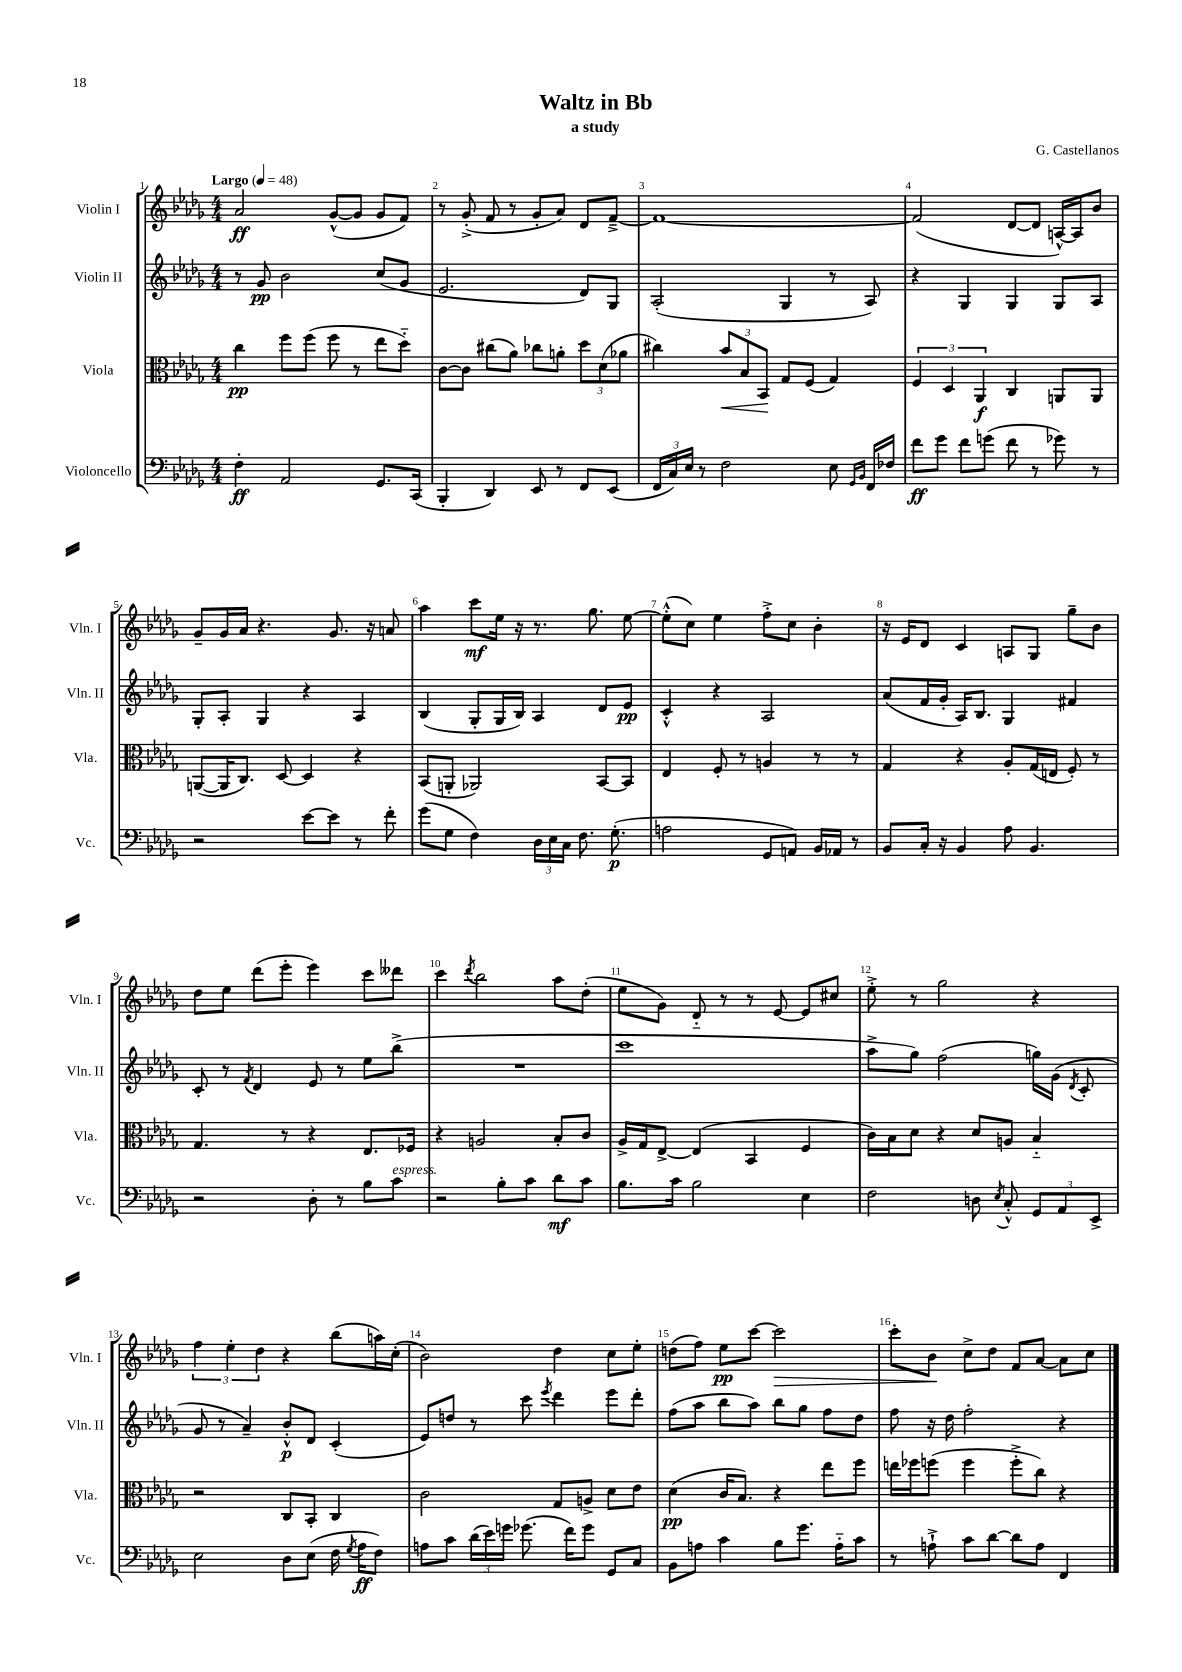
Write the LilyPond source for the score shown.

\header { title = "Waltz in Bb" composer = "G. Castellanos" subtitle = "a study" }
<<
\new StaffGroup <<
\new Staff = "s0" \with { instrumentName = "Violin I" shortInstrumentName = "Vln. I" } {
    \clef treble \key des \major \numericTimeSignature \time 4/4 \tempo "Largo" 4 = 48
    \autoBeamOff aes'2\ff ges'8[~-^( ges'8] ges'8[ f'8]) |
    r8 ges'8-.->( f'8 r8 ges'8[-. aes'8]) des'8[ f'8]~---> |
    f'1~ |
    f'2( des'8[~ des'8] a16[~-^) a16 bes'8] |
    ges'8[-- ges'16 aes'16] r4. ges'8. r16 a'8 |
    aes''4 c'''8[\mf ees''16] r16 r8. ges''8. ees''8~ |
    ees''8[-.-^( c''8]) ees''4 f''8[-.-> c''8] bes'4-. |
    r16 ees'16[ des'8] c'4 a8[ ges8] ges''8[-- bes'8] |
    des''8[ ees''8] des'''8[( ees'''8]-. ees'''4) c'''8[ deses'''8] |
    c'''4 \acciaccatura { des'''8 } bes''2 aes''8[ des''8]-.( |
    ees''8[ ges'8]) des'8-_ r8 r8 ees'8~ ees'8[ cis''8] |
    ees''8-.-> r8 ges''2 r4 |
    \tuplet 3/2 { f''4 ees''4-. des''4 } r4 bes''8[( a''16) c''16]-.( |
    bes'2) des''4 c''8[ ees''8]-. |
    d''8[( f''8]) ees''8[\pp c'''8]~ c'''2\> |
    c'''8[-. bes'8]\! c''8[-> des''8] f'8[ aes'8]~ aes'8[ c''8] \bar "|." |
}
\new Staff = "s1" \with { instrumentName = "Violin II" shortInstrumentName = "Vln. II" } {
    \clef treble \key des \major \numericTimeSignature \time 4/4
    \autoBeamOff r8 ges'8\pp bes'2 c''8[( ges'8] |
    ees'2. des'8[) ges8] |
    aes2-.( ges4 r8 aes8) |
    r4 ges4 ges4 ges8[ aes8] |
    ges8[-. aes8]-. ges4 r4 aes4 |
    bes4( ges8[-. ges16 bes16]) aes4 des'8[ ees'8]\pp |
    c'4-.-^ r4 aes2 |
    aes'8[( f'16 ges'16]-. aes16[) bes8.] ges4 fis'4 |
    c'8-. r8 \acciaccatura { f'8 } des'4 ees'8 r8 ees''8[ bes''8]->( |
    R1 |
    c'''1 |
    aes''8[-> ges''8]) f''2( g''16[) ges'16]( \acciaccatura { des'8 } c'8-. |
    ges'8 r8 aes'4--) bes'8[-.-^\p des'8] c'4-.( |
    ees'8[) d''8] r8 c'''8 \acciaccatura { ees'''8 } des'''4 ees'''8[ des'''8]-. |
    f''8[( aes''8] bes''8[ aes''8]) bes''8[ ges''8] f''8[ des''8] |
    f''8 r16 des''16 f''2-. r4 \bar "|." |
}
\new Staff = "s2" \with { instrumentName = "Viola" shortInstrumentName = "Vla." } {
    \clef alto \key des \major \numericTimeSignature \time 4/4
    \autoBeamOff c''4\pp f''8[ f''8]( f''8 r8 ees''8[ des''8]-_) |
    c'8[~ c'8] cis''8[( aes'8]) ces''8[ a'8]-. \tuplet 3/2 { des''8[ des'8( aes'8] } |
    cis''4) \tuplet 3/2 { bes'8[\< bes8 bes,8]\! } ges8[ f8]( ges4) |
    \tuplet 3/2 { f4 des4 aes,4\f } c4 a,8[ a,8] |
    a,8[~( a,16 c8.]) des8~ des4 r4 |
    bes,8[( a,8]-. aes,2) bes,8[~ bes,8] |
    ees4 f8-. r8 a4 r8 r8 |
    ges4 r4 aes8[-. ges16( e16] f8-.) r8 |
    ges4. r8 r4 ees8.[ fes16] |
    r4 a2 bes8[-. c'8] |
    aes16[-> ges16 ees8]~-> ees4( bes,4 f4 |
    c'16[) bes16 des'8] r4 des'8[ a8] bes4-_ |
    r2 c8[ bes,8]-. c4 |
    c'2 ges8[ a8]-> des'8[ ees'8] |
    des'4\pp( c'16[ bes8.]) r4 ees''8[ f''8] |
    e''16[ fes''16 f''8]( f''4 f''8[-.-> c''8]) r4 \bar "|." |
}
\new Staff = "s3" \with { instrumentName = "Violoncello" shortInstrumentName = "Vc." } {
    \clef bass \key des \major \numericTimeSignature \time 4/4
    \autoBeamOff f4-.\ff aes,2 ges,8.[ c,16]( |
    bes,,4-. des,4) ees,8 r8 f,8[ ees,8]( |
    \tuplet 3/2 { f,16[ c16) ees16] } r8 f2 ees8 \grace { ges,16[ bes,16] } f,16[ fes16] |
    f'8[\ff ges'8] f'8[ g'8]( f'8 r8 ges'8) r8 |
    r2 ees'8[~ ees'8] r8 f'8-. |
    ges'8[( ges8] f4) \tuplet 3/2 { des16[ ees16 c16] } f8. ges8.-.\p( |
    a2 ges,8[ a,8]) bes,16[ aes,16] r8 |
    bes,8[ c16]-. r16 bes,4 aes8 bes,4. |
    r2 des8-. r8 bes8[ c'8]^\markup { \italic "espress." } |
    r2 bes8[-. c'8] des'8[\mf c'8] |
    bes8.[ c'16] bes2 ees4 |
    f2 d8 \acciaccatura { ees8 } c8-.-^ \tuplet 3/2 { ges,8[ aes,8 ees,8]-> } |
    ees2 des8[ ees8]( f16 \acciaccatura { ges8 } aes16[\ff f8]) |
    a8[ c'8] \tuplet 3/2 { des'16[( ees'16) g'16] } ges'8.( f'16[) ges'8] ges,8[ c8] |
    bes,8[ a8] c'4 bes8[ ges'8.] a16[-_ c'8] |
    r8 a8-!-> c'8[ des'8]~ des'8[ a8] f,4 \bar "|." |
}
>>
>>
\layout { \context { \Score \override BarNumber.break-visibility = ##(#f #t #t) barNumberVisibility = #all-bar-numbers-visible } }
